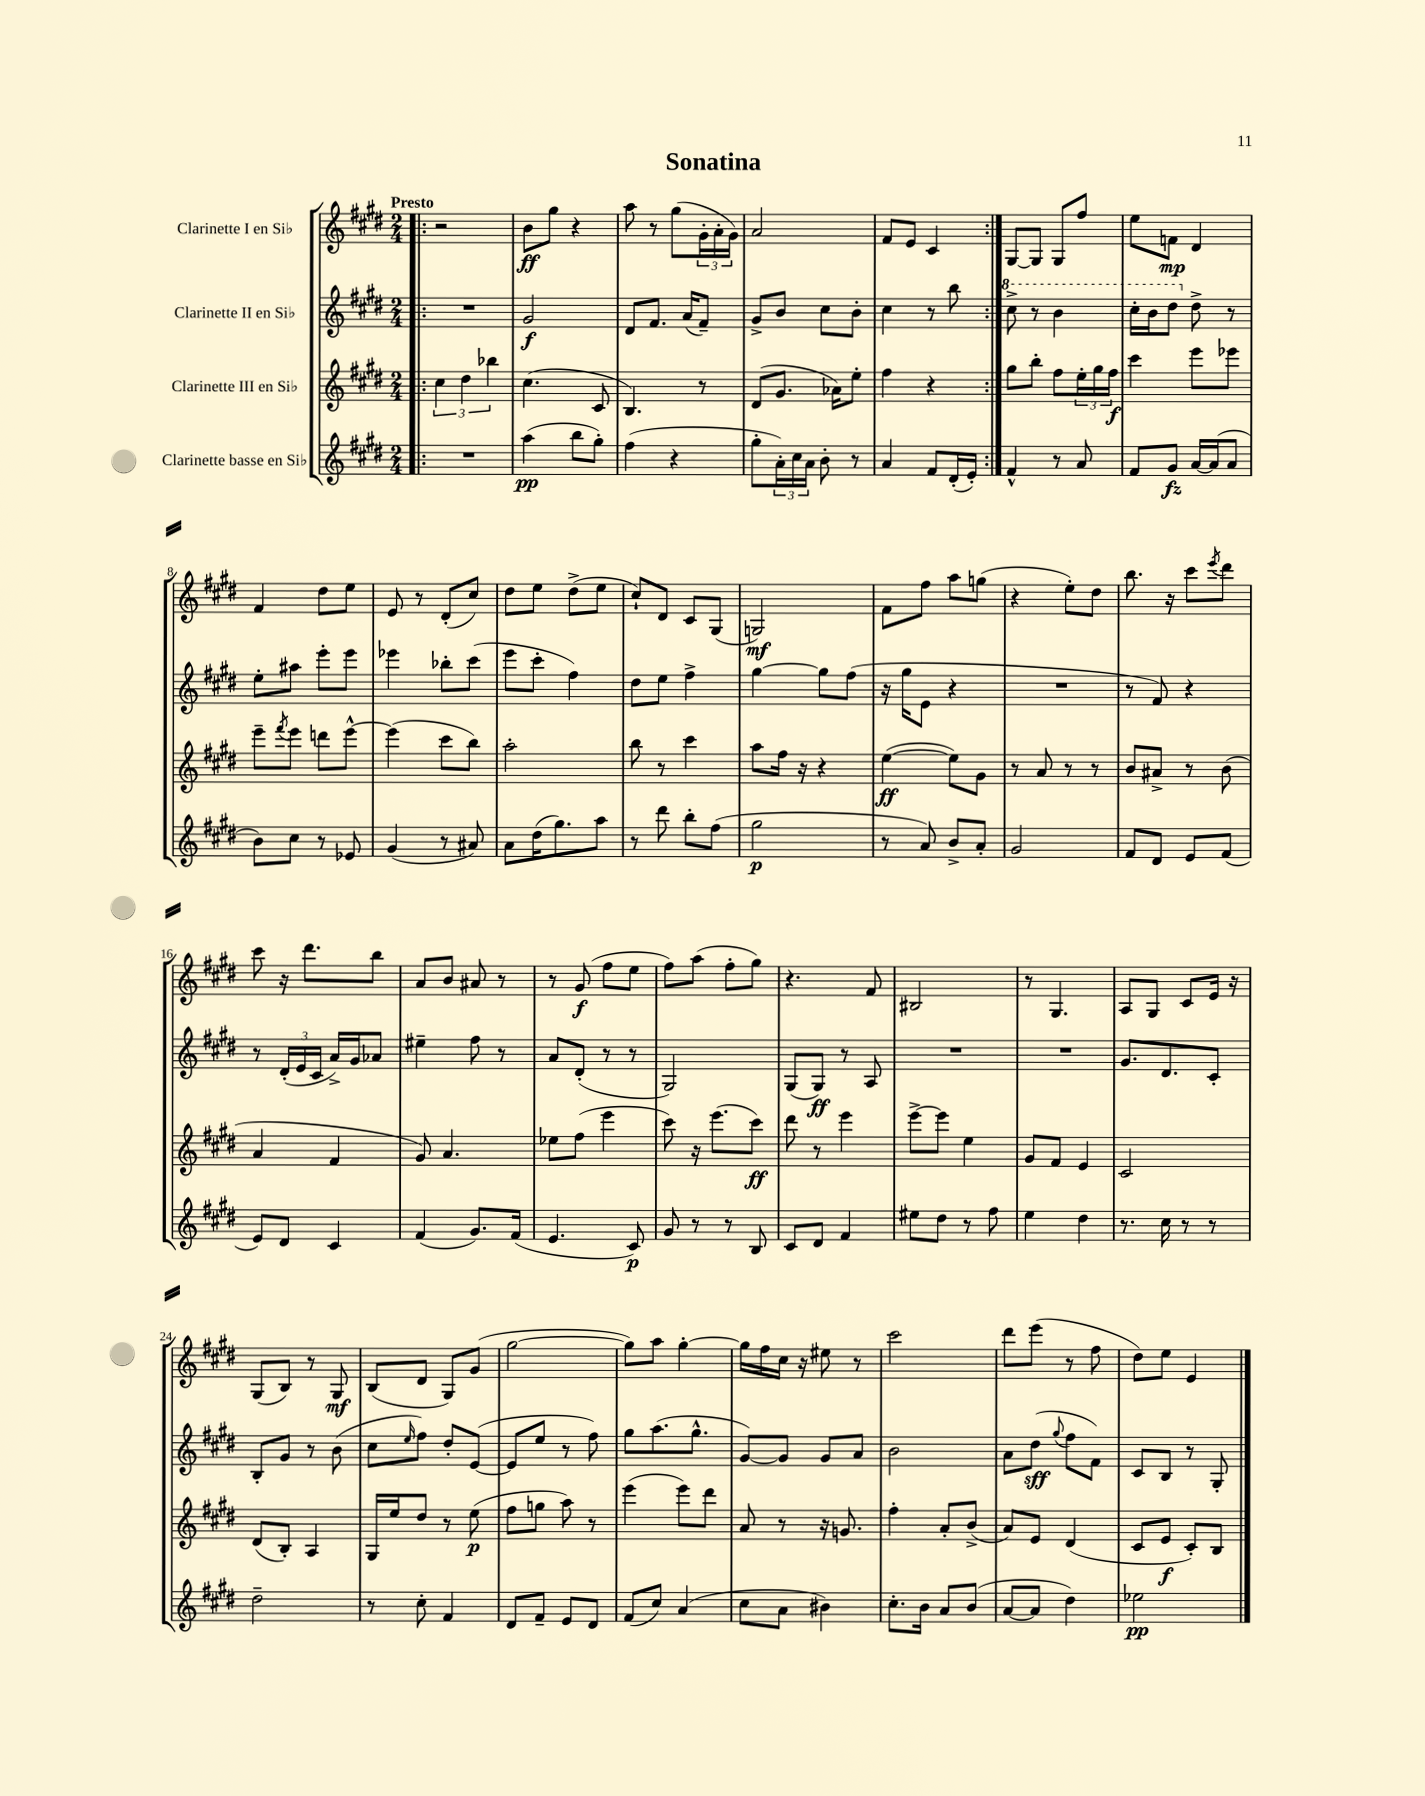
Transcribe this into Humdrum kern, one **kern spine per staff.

**kern	**kern	**kern	**kern
*staff4	*staff3	*staff2	*staff1
*clefG2	*clefG2	*clefG2	*clefG2
*k[f#c#g#d#]	*k[f#c#g#d#]	*k[f#c#g#d#]	*k[f#c#g#d#]
*M2/4	*M2/4	*M2/4	*M2/4
=!|:	=!|:	=!|:	=!|:
2r	6cc#\	2r	2r
.	6dd#\	.	.
.	6bb-\	.	.
=	=	=	=
(4aa\	(4.cc#\	2g#/	8b\L
.	.	.	8gg#\J
8bb\L	.	.	4r
8gg#'\J)	8c#/	.	.
=	=	=	=
(4ff#\	4.B/)	8d#/L	8aa\
.	.	8.f#/J	8r
4r	.	.	(8gg#\L
.	.	(16a/LK	.
.	8r	8f#~/J)	24g#'\L
.	.	.	24a'\
.	.	.	24g#\JJ)
=	=	=	=
8gg#'\L	(8d#/L	8g#^/L	2a/
24a'\L)	8.g#/J	8b/J	.
24cc#\	.	.	.
24a\JJ	.	.	.
8b'\	.	8cc#\L	.
.	16a-\LK)	.	.
8r	8ee'\J	8b'\J	.
=	=	=	=
4a/	4ff#\	4cc#\	8f#/L
.	.	.	8e/J
8f#/L	4r	8r	4c#/
(16d#'/L	.	8bb\	.
16e'/JJ)	.	.	.
=:|!	=:|!	=:|!	=:|!
4f#^^/	8gg#\L	8ccc#^\	[8G#/L
.	8bb'\J	8r	8G#/]J
8r	8ff#\L	4bb\	8G#/L
8a/	24ee'\L	.	8ff#/J
.	24gg#\	.	.
.	24ff#\JJ	.	.
=	=	=	=
8f#/L	4ccc#\	16ccc#'\LL	8ee\L
.	.	16bb\J	.
8g#/J	.	8ddd#\J	8f\J
[16a/LL	8eee\L	8dd#^\	4d#/
(16a/]J	.	.	.
8a/J	8eee-\J	8r	.
=	=	=	=
8b\L)	8eee~\L	8ee'\L	4f#/
.	8qfff#/	.	.
8cc#\J	8eee\J	8aa#\J	.
8r	8ddd\L	8eee'\L	8dd#\L
8e-/	[8eee^^\J	8eee\J	8ee\J
=	=	=	=
(4g#/	(4eee\]	4eee-\	8e/
.	.	.	8r
8r	8ccc#\L	8bb-'\L	(8d#'/L
8a#/)	8bb\J)	(8ccc#\J	8cc#/J)
=	=	=	=
8a\L	2aa'\	8eee\L	8dd#\L
(16dd#\K	.	8ccc#'\J	8ee\J
8.gg#\)	.	.	.
.	.	4ff#\)	(8dd#^\L
8aa\J	.	.	8ee\J
=	=	=	=
8r	8bb\	8dd#\L	8cc#`/L)
8ddd#\	8r	8ee\J	8d#/J
8bb'\L	4ccc#\	4ff#^\	8c#/L
(8ff#\J	.	.	(8G#/J
=	=	=	=
2gg#\	8aa\L	[4gg#\	2G/)
.	16ff#\Jk	.	.
.	16r	.	.
.	4r	8gg#\]L	.
.	.	(8ff#\J	.
=	=	=	=
8r	([4ee\	16r	8f#\L
.	.	16gg#\LK	.
8a/)	.	8e\J	8ff#\J
8b^/L	8ee\]L)	4r	8aa\L
8a'/J	8g#\J	.	(8gg\J
=	=	=	=
2g#/	8r	2r	4r
.	8a/	.	.
.	8r	.	8ee'\L)
.	8r	.	8dd#\J
=	=	=	=
8f#/L	8b/L	8r	8.bb\
8d#/J	8a#^/J	8f#/)	.
.	.	.	16r
8e/L	8r	4r	8ccc#\L
.	.	.	8qeee/
(8f#/J	(8b\	.	8ddd#\J
=	=	=	=
8e/L)	4a/	8r	8ccc#\
8d#/J	.	(24d#'/LL	16r
.	.	24e/	.
.	.	.	8.ddd#\L
.	.	24c#/JJ	.
4c#/	4f#/	16a^/LL)	.
.	.	16g#/J	.
.	.	8a-/J	8bb\J
=	=	=	=
(4f#/	8g#/)	4ee#~\	8a/L
.	4.a/	.	8b/J
8.g#/L)	.	8ff#\	8a#/
.	.	8r	8r
(16f#/Jk	.	.	.
=	=	=	=
4.e/	8ee-\L	8a/L	8r
.	(8ff#\J	(8d#'/J	(8g#/
.	4eee\	8r	8ff#\L
8c#/)	.	8r	8ee\J
=	=	=	=
8g#/	8ccc#\)	2G#/)	8ff#\L)
8r	16r	.	(8aa\J
.	(8.eee\L	.	.
8r	.	.	8ff#'\L
8B/	8ccc#\J)	.	8gg#\J)
=	=	=	=
8c#/L	8ddd#\	(8G#/L	4.r
8d#/J	8r	8G#/J)	.
4f#/	4eee\	8r	.
.	.	8A/	8f#/
=	=	=	=
8ee#\L	[8eee^\L	2r	2B#/
8dd#\J	8eee\]J	.	.
8r	4ee\	.	.
8ff#\	.	.	.
=	=	=	=
4ee\	8g#/L	2r	8r
.	8f#/J	.	4.G#/
4dd#\	4e/	.	.
=	=	=	=
8.r	2c#/	8.g#/L	8A/L
.	.	.	8G#/J
16cc#\	.	8.d#/	.
8r	.	.	8c#/L
8r	.	8c#'/J	16e/Jk
.	.	.	16r
=	=	=	=
2dd#~\	(8d#/L	8B'/L	(8G#/L
.	8B'/J)	8g#/J	8B/J)
.	4A/	8r	8r
.	.	(8b\	8G#/
=	=	=	=
8r	16G#/LL	8cc#\L	(8B/L
.	16ee/J	.	.
.	.	16qqee/	.
8cc#'\	8dd#/J	8ff#\J)	8d#/J
4f#/	8r	8dd#'/L	8G#/L)
.	(8ee\	([8e/J	(8g#/J
=	=	=	=
8d#/L	8ff#\L	8e/]L	[2gg#\
8f#~/J	8gg\J	8ee/J	.
8e/L	8aa\)	8r	.
8d#/J	8r	8ff#\)	.
=	=	=	=
(8f#/L	(4eee\	8gg#\L	8gg#\]L)
8cc#/J)	.	(8.aa\	8aa\J
(4a/	8eee\L)	.	[4gg#'\
.	.	8.gg#^^\J	.
.	8ddd#\J	.	.
=	=	=	=
8cc#\L	8a/	[8g#/L)	16gg#\]LL
.	.	.	16ff#\
8a\J	8r	8g#/]J	16cc#\JJ
.	.	.	16r
4b#\)	16r	8g#/L	8ee#\
.	8.g/	.	.
.	.	8a/J	8r
=	=	=	=
8.cc#'\L	4ff#'\	2b\	2ccc#\
16b\Jk	.	.	.
8a/L	8a'/L	.	.
(8b/J	(8b^/J	.	.
=	=	=	=
[8a/L	8a/L)	8a\L	8ddd#\L
8a/]J	8e/J	(8dd#\J	(8eee\J
.	.	8qqgg#/	.
4dd#\)	(4d#/	8ff#\L	8r
.	.	8f#\J)	8ff#\
=	=	=	=
2ee-\	8c#/L	8c#/L	8dd#\L)
.	8e/J	8B/J	8ee\J
.	8c#'/L)	8r	4e/
.	8B/J	8G#'/	.
==	==	==	==
*-	*-	*-	*-
